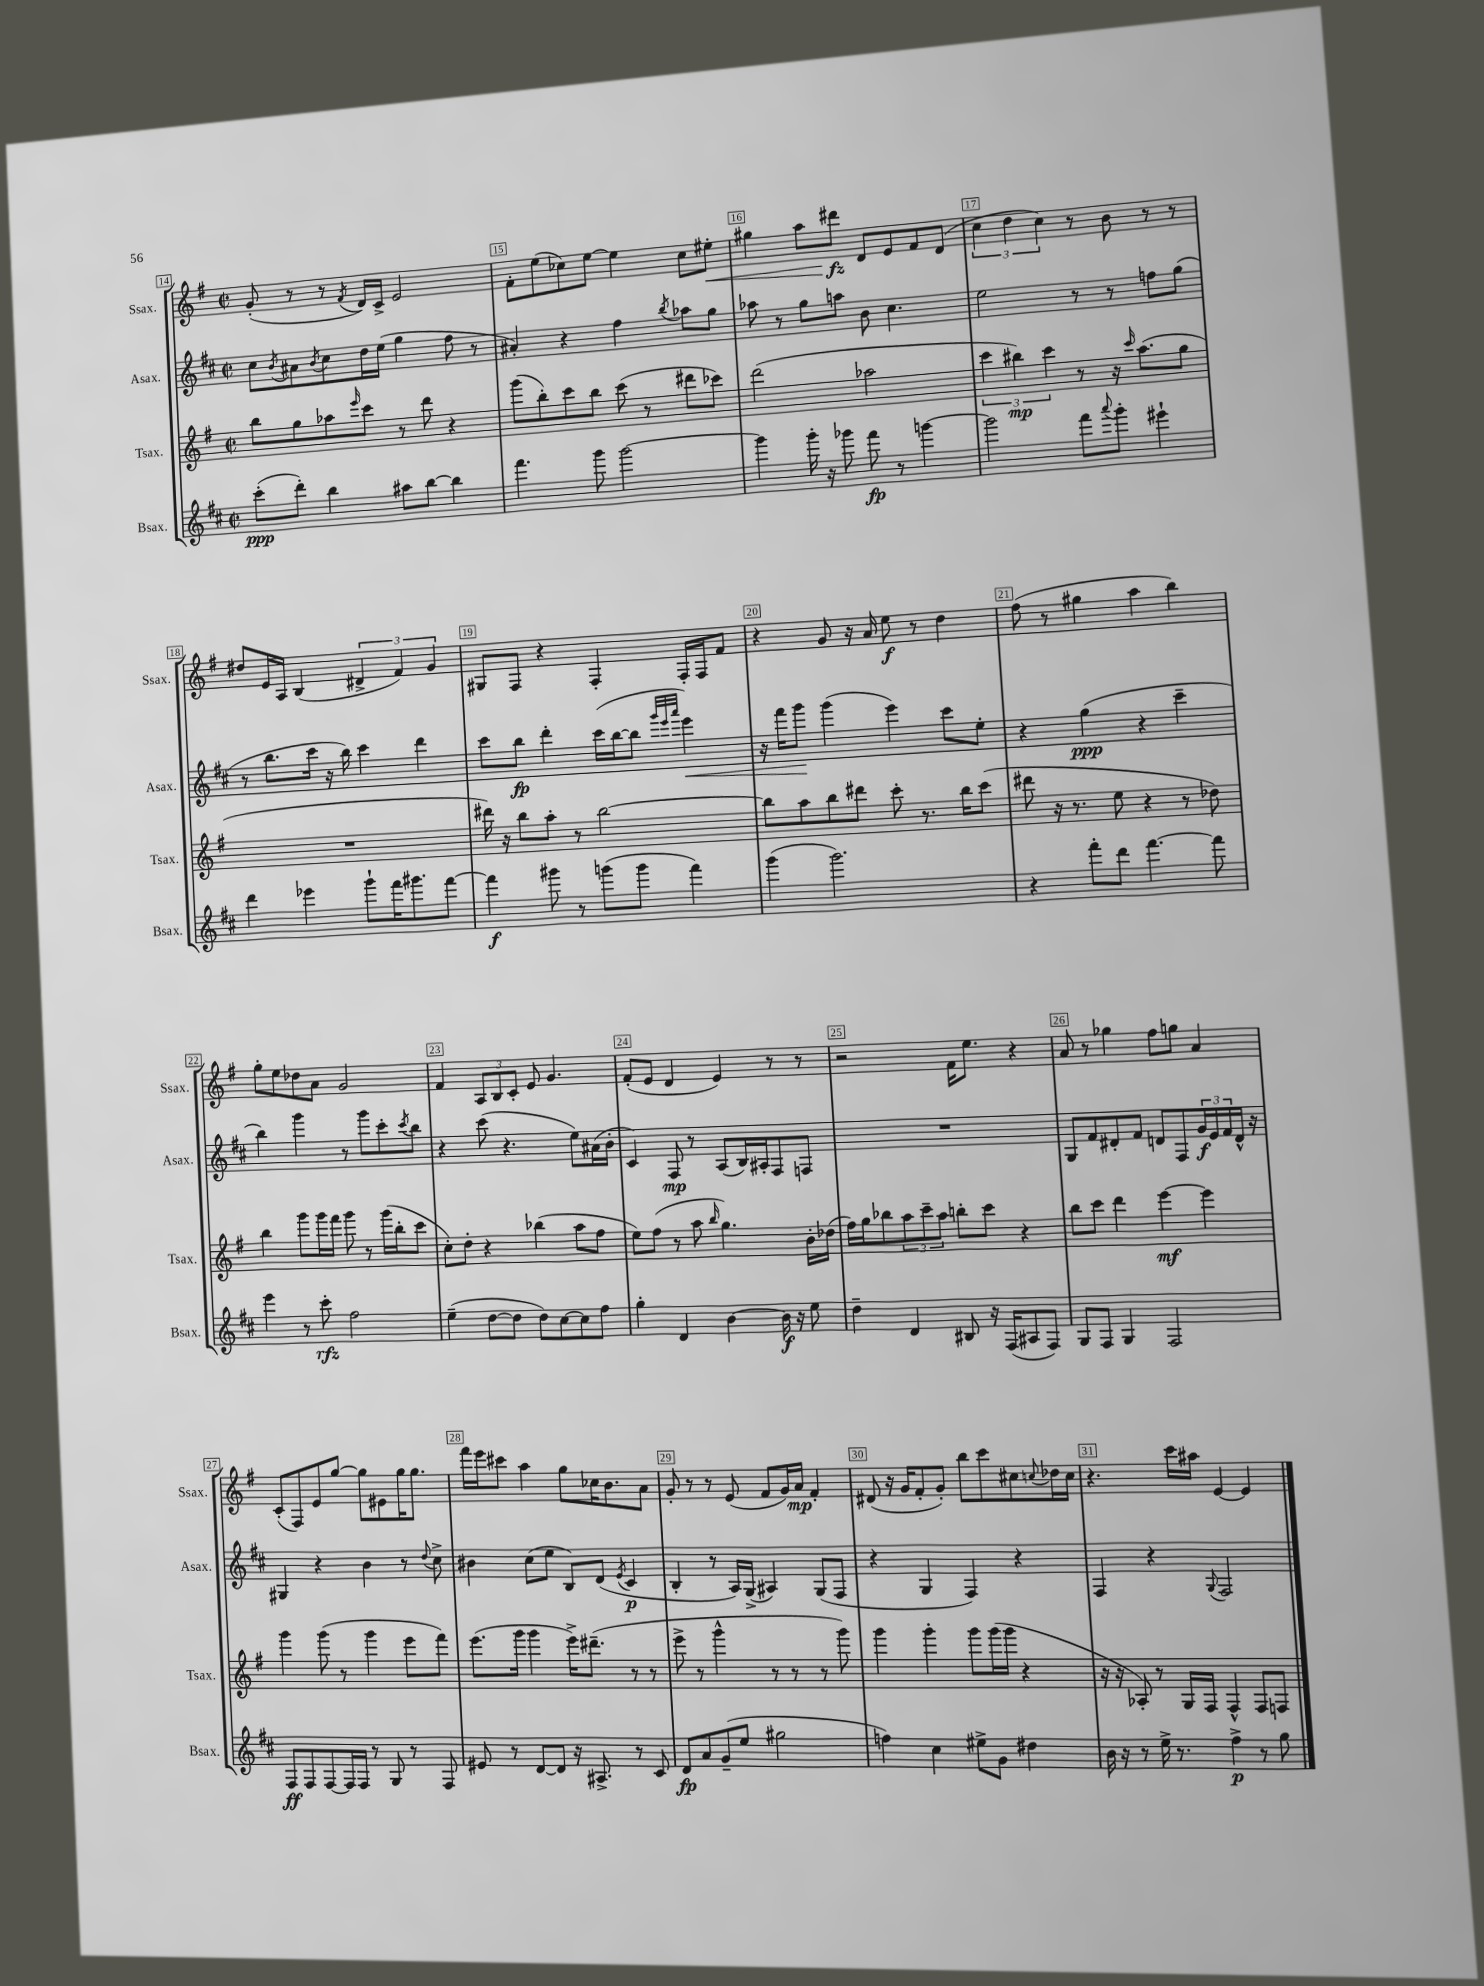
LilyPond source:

<<
\new StaffGroup <<
\new Staff = "s0" \with { instrumentName = "Ssax." shortInstrumentName = "Ssax." } {
    \clef treble \key g \major \defaultTimeSignature \time 2/2
    g'8-.( r8 r8 \acciaccatura { fis'8 } d'16) c'16-> e'2 |
    fis'8-. e''8( ces''8) e''8~ e''4 ces''8 eis''8-.\< |
    gis''4 a''8 dis'''8\fz\! d'8 e'8 fis'8 d'8( |
    \tuplet 3/2 { c''4 d''4 c''4) } r8 b'8 r8 r8 |
    dis''8 e'16 a16 b4( \tuplet 3/2 { dis'4-> fis'4) g'4 } |
    gis8 fis8 r4 fis4-. fis16-. fis16 fis'8 |
    r4 g'8 r16 a'16 e''8\f r8 d''4 |
    fis''8( r8 gis''4 a''4 b''4) |
    g''8-. e''8 des''8 a'8 g'2 |
    fis'4 \tuplet 3/2 { a8 b8 c'8-. } e'8 g'4. |
    fis'8-.( e'8 d'4 e'4) r8 r8 |
    r2 fis'16 e''8. r4 |
    a'8 r8 ges''4 fis''8 g''8 a'4 |
    c'8-.( fis8) e'8 g''8~ g''8 eis'8 g''16 g''8. |
    fis'''16 e'''16 cis'''8 a''4 g''8 ces''16 b'8. a'8 |
    g'8-. r8 r8 e'8( fis'8 g'16) a'16\mp fis'4-. |
    dis'8( r16 g'16 fis'8-. g'8-.) b''8 c'''8 cis''8 \appoggiatura { c''8 } des''16 c''16 |
    r4. c'''16 ais''16 e'4~ e'4 \bar "|." |
}
\new Staff = "s1" \with { instrumentName = "Asax." shortInstrumentName = "Asax." } {
    \clef treble \key d \major \defaultTimeSignature \time 2/2
    cis''8 \acciaccatura { b'8 } ais'8 \acciaccatura { b'8 } cis''8 d''16 e''16( g''4 fis''8 r8 |
    ais'4-.) r4 fis''4 \acciaccatura { b''8 } aes''8 g''8 |
    aes''8 r8 g''8 a''8 b'8 cis''4. |
    e''2 r8 r8 f''8 g''8( |
    r8 b''8. cis'''16 r16 b''16) cis'''4 d'''4 |
    cis'''8 b''8\fp d'''4-. cis'''16( b''16~ b''8 \grace { g'''32 e'''32 a'''32 } e'''4\<) |
    r16 fis'''16 g'''8\! g'''4( e'''4) cis'''8 e''8-. |
    r4 g''4\ppp( r4 cis'''4-- |
    b''4) g'''4 r8 g'''8 cis'''8-. \acciaccatura { cis'''8 } b''8 |
    r4 cis'''8( r4. e''8) ais'16( b'16-. |
    cis'4) fis8\mp r8 a8( b16) ais16-. fis8 f8 |
    R1 |
    g8 fis'8 dis'8-. fis'8 d'8 fis8 \tuplet 3/2 { g'16\f e'16 fis'16 } d'16-^ r16 |
    gis4 r4 b'4 r8 \appoggiatura { d''8 } cis''8-> |
    bis'4 cis''8( e''8 b8) d'8( \acciaccatura { e'8 } cis'4\p |
    b4-. r8 a16) g16->( ais4) g8( fis8 |
    r4 g4 fis4) r4 |
    fis4 r4 \appoggiatura { g8 } fis2 \bar "|." |
}
\new Staff = "s2" \with { instrumentName = "Tsax." shortInstrumentName = "Tsax." } {
    \clef treble \key g \major \defaultTimeSignature \time 2/2
    b''8 g''8 aes''8 \grace { e'''16 } c'''8 r8 d'''8 r4 |
    g'''8( b''8-.) c'''8 b''8 c'''8( r8 dis'''8 ces'''8) |
    d'''2( aes''2 |
    \tuplet 3/2 { c'''4 bis''4\mp) c'''4 } r8 r16 \grace { c'''16 } a''8.( g''8 |
    R1 |
    dis'''16) r16 b''8 a''8-. r8 b''2~ |
    b''8 a''8 b''8 dis'''8 c'''8-. r8. b''16 c'''8( |
    dis'''8 r16 r8. e''8 r4 r8 des''8) |
    b''4 g'''8 g'''16 fis'''16 g'''8 r8 g'''16( b''16-. c'''8 |
    c''8-.) d''8-. r4 bes''4( a''8 fis''8 |
    e''8) fis''8( r8 a''8 \grace { b''16 } g''4.) b'16-. des''16( |
    fis''16) g''16 bes''8 \tuplet 3/2 { a''8 c'''8-- a''8 } b''8-. c'''8 r4 |
    b''8 c'''8 d'''4 e'''4~\mf e'''4 |
    g'''4 g'''8( r8 g'''4 e'''8 fis'''8) |
    e'''8.( g'''16 g'''4 e'''16->) dis'''8.--( r8 r8 |
    e'''8-> r8 g'''4-^ r8 r8 r8 g'''8) |
    g'''4 g'''4-. g'''8 g'''16( g'''16 r4 |
    r16 r16 aes8-.) r8 g16 fis16 fis4-^ fis8 f8 \bar "|." |
}
\new Staff = "s3" \with { instrumentName = "Bsax." shortInstrumentName = "Bsax." } {
    \clef treble \key d \major \defaultTimeSignature \time 2/2
    cis'''8-.\ppp( d'''8-.) b''4 ais''8 b''8~ b''4 |
    fis'''4. g'''8 g'''2~ |
    g'''4 g'''16-. r16 ges'''8 fis'''8\fp r8 g'''4~ |
    g'''2 fis'''8 \appoggiatura { a'''8 } g'''8-. eis'''4-! |
    d'''4 ees'''4 g'''8-! fis'''16 gis'''8. fis'''8~ |
    fis'''4\f gis'''8 r8 g'''8( g'''8 fis'''4) |
    g'''4( g'''2.) |
    r4 fis'''8-. d'''8 fis'''4.~ fis'''8 |
    e'''4 r8 cis'''8-.\rfz fis''2 |
    e''4--( d''8~ d''8 d''8) cis''8~ cis''8 fis''8 |
    g''4-. d'4 b'4~ b'16\f r16 e''8 |
    d''4-- d'4 bis8 r16 fis16( ais8 fis8) |
    g8 fis8 g4 fis2 |
    fis8\ff fis8 fis8~ fis16 fis16 r8 g8 r8 fis8 |
    eis'8 r8 d'8~ d'8 r16 ais8.-> r8 cis'8 |
    d'8\fp a'8 g'8--( e''8 gis''2 |
    f''4) cis''4 eis''8-> g'8 dis''4 |
    b'16 r16 r8 e''16-> r8. fis''4->\p r8 g''8 \bar "|." |
}
>>
>>
\layout { \context { \Score currentBarNumber = #14 \override BarNumber.break-visibility = ##(#f #t #t) barNumberVisibility = #all-bar-numbers-visible \override BarNumber.stencil = #(make-stencil-boxer 0.1 0.3 ly:text-interface::print) } }
